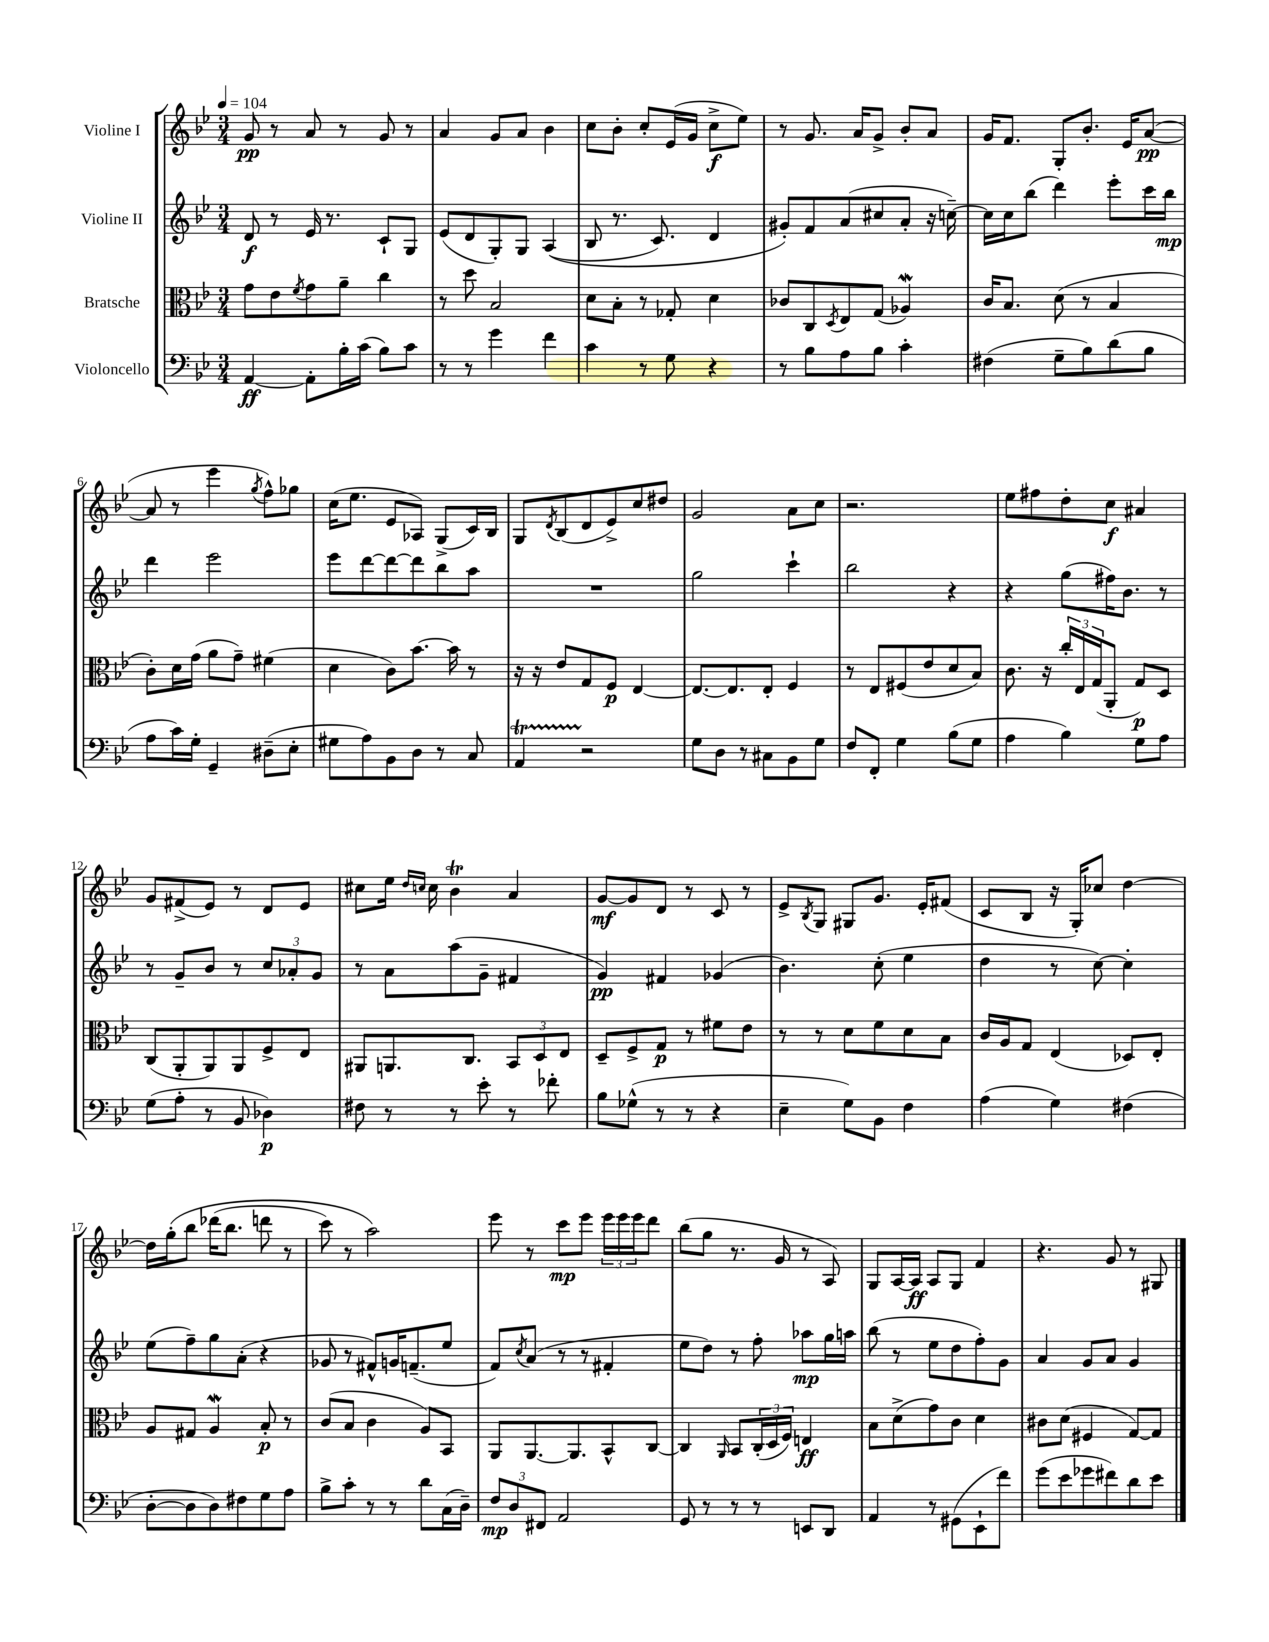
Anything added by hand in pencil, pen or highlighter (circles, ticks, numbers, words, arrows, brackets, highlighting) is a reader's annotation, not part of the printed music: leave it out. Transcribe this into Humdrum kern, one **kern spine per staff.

**kern	**kern	**kern	**kern
*staff4	*staff3	*staff2	*staff1
*clefF4	*clefC3	*clefG2	*clefG2
*k[b-e-]	*k[b-e-]	*k[b-e-]	*k[b-e-]
*M3/4	*M3/4	*M3/4	*M3/4
*MM104	*MM104	*MM104	*MM104
[4AA	8g	8d	8g
.	8e-	8r	8r
.	8qf	.	.
8AA']	8g	16e-	8a
.	.	8.r	.
16B-'	8a~	.	8r
(16c	.	.	.
8B-)	4cc	8c`	8g
8c	.	8G	8r
=	=	=	=
8r	8r	(8e-	4a
8r	8dd	8d	.
4g	2B-	8G')	8g
.	.	8G	8a
4f	.	&((4A	4b-
=	=	=	=
4c	8d	8B-	8cc
.	8B-'	8.r	8b-'
8r	8r	.	8cc'
.	.	8.c)	.
8G	8G-'	.	(16e-
.	.	.	16g
4r	4d	4d	8cc^
.	.	.	8ee-)
=	=	=	=
8r	8c-	8g#'&)	8r
8B-	8C	8f	8.g
.	8qD	.	.
8A	8E-	(8a	.
.	.	.	16a
8B-	(8G	8cc#	8g^
4c'	4A-)	8a'	8b-'
.	.	16r	8a
.	.	[16cc~)	.
=	=	=	=
(4F#	16c	16cc]	16g
.	8.B-	16cc	8.f
.	.	(8bb-	.
8G~	(8d	4ddd)	8G'
8B-)	8r	.	8.b-'
(8d	4B-	8eee-'	.
.	.	.	16e-
8B-	.	16ccc	([8a
.	.	16bb-	.
=	=	=	=
8A	8c')	4ddd	8a]
16c)	16d	.	8r
16G'	(16g	.	.
4GG~	8a	2eee-	4eee-
.	8g~)	.	.
.	.	.	8qgg
(8D#~	(4f#	.	8ff^^)
8E-'	.	.	8gg-
=	=	=	=
8G#	4d	8eee-	(16cc
.	.	.	8.ee-
8A)	.	[8ddd	.
8BB-	8c)	8ddd_	8e-
8D	[8.b-	8ddd]	8A-)
8r	.	8bb-	(8G^
.	16b-]	.	.
8C	8r	8aa	16c)
.	.	.	16B-
=	=	=	=
4AA	16r	2.r	8G
.	16r	.	.
.	.	.	8qd
.	8e-	.	(8B-
2r	8G	.	8d
.	8F	.	8e-^)
.	[4E-	.	8cc
.	.	.	8dd#
=	=	=	=
8G	8.E-_	2gg	2g
8D	.	.	.
.	8.E-]	.	.
8r	.	.	.
8C#	8E-'	.	.
8BB-	4F	4ccc`	8a
8G	.	.	8cc
=	=	=	=
8F	8r	2bb-	2.r
8FF'	8E-	.	.
4G	(8F#	.	.
.	8e-	.	.
(8B-	8d	4r	.
8G	8B-)	.	.
=	=	=	=
4A	8.c	4r	8ee-
.	.	.	8ff#
.	16r	.	.
4B-)	24cc'	(8gg	8dd'
.	24E-	.	.
.	(24G	.	.
.	8AA'	16ff#)	8cc
.	.	8.b-	.
8G	8G)	.	4a#
8A	8D	8r	.
=	=	=	=
(8G	(8C	8r	8g
8A'	8AA'	8g~	(8f#^
8r	8AA)	8b-	8e-)
8BB-	8AA	8r	8r
4D-)	8F^	12cc	8d
.	.	12a-'	.
.	8E-	.	8e-
.	.	12g	.
=	=	=	=
8F#	8AA#	8r	8cc#
8r	8.AA	8a	16ee-
.	.	.	16qqdd
.	.	.	16qqcc
.	.	.	16cc
8r	.	(8aa	4b-
.	8.C	.	.
8e-'	.	8g~	.
8r	12BB-	4f#	4a
.	12D	.	.
8f-'	.	.	.
.	12E-	.	.
=	=	=	=
8B-	8D~	4g)	[8g
(8G-^^	8F^	.	8g]
8r	8G	4f#	8d
8r	8r	.	8r
4r	8f#	(4g-	8c
.	8e-	.	8r
=	=	=	=
4E-~	8r	4.b-)	8e-^
.	.	.	8qB-
.	8r	.	8G
8G)	8d	.	8G#
8BB-	8f	(8cc'	8.g
4F	8d	4ee-	.
.	.	.	16e-'
.	8B-	.	(8f#
=	=	=	=
(4A	16c	4dd	8c
.	16A	.	.
.	8G	.	8B-
4G)	(4E-	8r	16r
.	.	.	16G')
.	.	[8cc)	8cc-
(4F#	8D-)	4cc']	[4dd
.	8E-'	.	.
=	=	=	=
[8D'	8A	(8ee-	16dd]
.	.	.	&(16gg'
8D]	8G#	8ff~)	8bb-
8D)	4A	8gg	(16ddd-
.	.	.	8.bb-
8F#	.	(8a'	.
8G	8B-'	4r	8ddd
8A	8r	.	8r
=	=	=	=
8B-^	(8c	8g-	8ccc)
8c'	8B-	8r	8r
8r	4c	8f#^^)	2aa&)
8r	.	16g	.
.	.	(8.f~	.
8d	8A)	.	.
(16C	8BB-	8ee-	.
16D~)	.	.	.
=	=	=	=
12F	8AA	8f)	8eee-
12D	.	.	.
.	.	8qcc	.
.	[8.AA	(8a	8r
12FF#	.	.	.
2AA	.	8r	8ccc
.	8.AA]	.	.
.	.	8r	8eee-
.	8BB-^^	4f#'	24eee-
.	.	.	24eee-
.	.	.	24eee-
.	[8C	.	8ddd
=	=	=	=
8GG	4C]	8ee-	(8bb-
8r	.	8dd)	8gg
.	16qqAA	.	.
8r	8BB-	8r	8.r
8r	(24C'	8ff'	.
.	24D	.	.
.	.	.	16g
.	24F)	.	.
8EE	4E	8aa-	8r
8DD	.	16gg	8A)
.	.	16aa	.
=	=	=	=
4AA	8B-	(8bb-	8G
.	(8d^	8r	[16A
.	.	.	16A]
8r	8g)	8ee-	8A
(8GG#	8c	8dd	8G
8EE-`	4d	8ff')	4f
8f)	.	8g	.
=	=	=	=
(8g	8c#	4a	4.r
8e-	(8d	.	.
8g-	4F#	8g	.
8f#)	.	8a	8g
8d	[8G)	4g	8r
8e-	8G]	.	8G#
==	==	==	==
*-	*-	*-	*-
